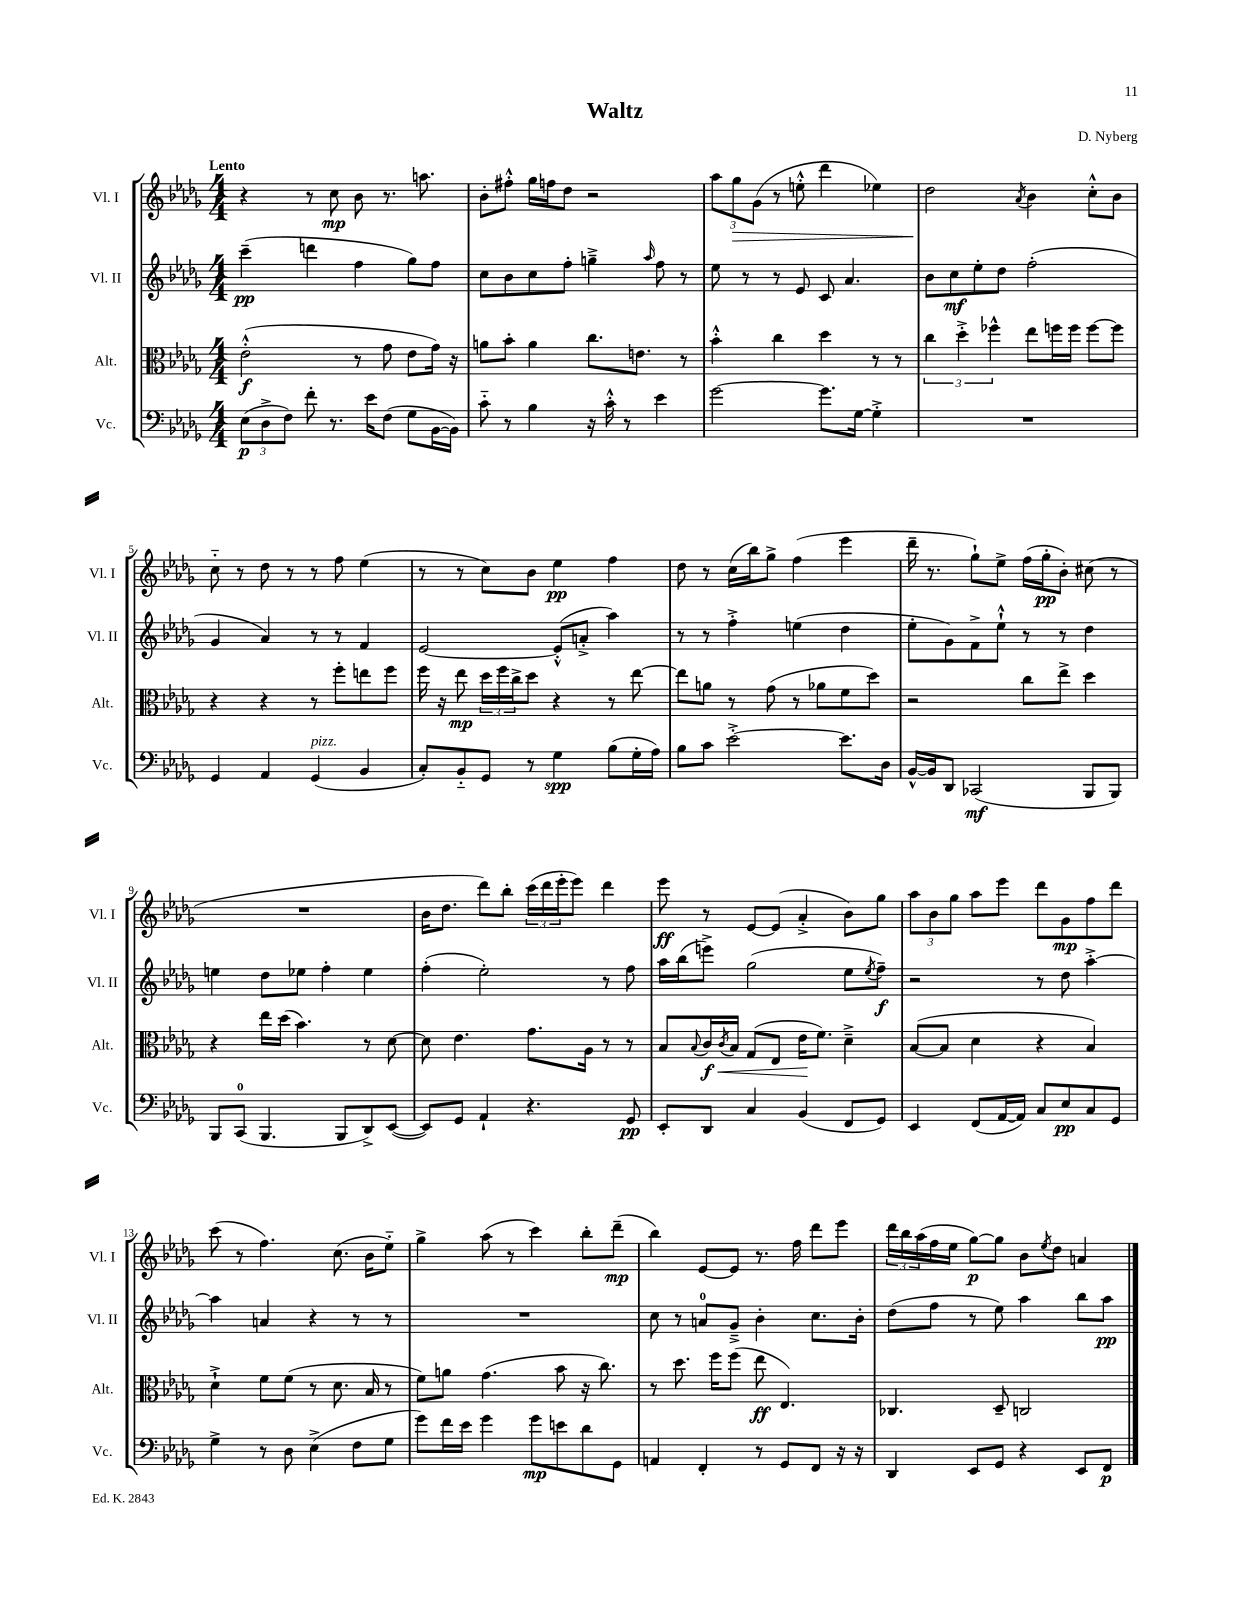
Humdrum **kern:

**kern	**dynam	**kern	**dynam	**kern	**dynam	**kern	**dynam
*part4	*part4	*part3	*part3	*part2	*part2	*part1	*part1
*staff4	*staff4	*staff3	*staff3	*staff2	*staff2	*staff1	*staff1
*I"Vc.	*	*I"Alt.	*	*I"Vl. II	*	*I"Vl. I	*
*I'Vc.	*	*I'Alt.	*	*I'Vl. II	*	*I'Vl. I	*
*clefF4	*	*clefC3	*	*clefG2	*	*clefG2	*
*k[b-e-a-d-g-]	*	*k[b-e-a-d-g-]	*	*k[b-e-a-d-g-]	*	*k[b-e-a-d-g-]	*
*M4/4	*	*M4/4	*	*M4/4	*	*M4/4	*
=1	=1	=1	=1	=1	=1	=1	=1
!	!	!	!	!	!	!LO:TX:a:B:t=Lento	!
(12E-\L	p	(2e-'^^\	f	(4ccc~\	pp	4r	.
12D-^\	.	.	.	.	.	.	.
12F\J)	.	.	.	.	.	.	.
8f'\	.	.	.	4dddn\	.	8r	.
8.r	.	.	.	.	.	8cc\	mp
.	.	8r	.	4ff\	.	8b-\	.
16e-\KL	.	.	.	.	.	.	.
(8F\J	.	8g-\	.	.	.	8.r	.
8G-\L	.	8e-\L	.	8gg-\L)	.	.	.
.	.	.	.	.	.	8.aan\	.
[16BB-\L	.	16g-\Jk)	.	8ff\J	.	.	.
16BB-\JJ])	.	16r	.	.	.	.	.
=2	=2	=2	=2	=2	=2	=2	=2
8c\	.	8an\L	.	8cc\L	.	8b-'\L	.
8r	.	8b-'\J	.	8b-\	.	8ff#X'^^\J	.
4B-\	.	4a\	.	8cc\	.	16gg-\LL	.
.	.	.	.	.	.	16ffn\J	.
.	.	.	.	8ff'\J	.	8dd-\J	.
16r	.	8.cc\L	.	4ggn~^\	.	2r	.
16c'^^\	.	.	.	.	.	.	.
8r	.	.	.	.	.	.	.
.	.	8.en\J	.	.	.	.	.
.	.	.	.	16qqaa-/	.	.	.
4e-\	.	.	.	8ff\	.	.	.
.	.	8r	.	8r	.	.	.
=3	=3	=3	=3	=3	=3	=3	=3
[2g-\	.	4b-'^^\	.	8ee-\	.	12aa-\L	.
!	!	!	!	!	!	!	!LO:HP:b
.	.	.	.	.	.	12gg-\	>
.	.	.	.	8r	.	.	.
.	.	.	.	.	.	(12g-\J	.
.	.	4cc\	.	8r	.	8r	.
.	.	.	.	8e-/	.	8een'^^\	.
8.g-\L]	.	4dd-\	.	8c/	.	4ddd-\	.
.	.	.	.	4.a-/	.	.	.
[16G-\Jk	.	.	.	.	.	.	.
4G-'^\]	.	8r	.	.	.	4ee-X\)	.
.	.	8r	.	.	.	.	.
=4	=4	=4	=4	=4	=4	=4	=4
1r	.	6cc\	.	8b-\L	.	2dd-\	.
.	.	.	.	8cc\	mf	.	.
.	.	6dd-'^\	.	.	.	.	.
.	.	.	.	8ee-'\	.	.	.
.	.	6ff-X^^\	.	.	.	.	.
.	.	.	.	8dd-\J	.	.	.
.	.	.	.	.	.	8qa-/	.
.	.	8ee-\L	.	(2ff'\	.	4b-\	]
.	.	16ffn\L	.	.	.	.	.
.	.	16ff\JJ	.	.	.	.	.
.	.	[8ff\L	.	.	.	8cc'^^\L	.
.	.	8ff\J]	.	.	.	8b-\J	.
!!LO:LB:g=z
=5	=5	=5	=5	=5	=5	=5	=5
4GG-/	.	4r	.	4g-/	.	8cc\	.
.	.	.	.	.	.	8r	.
4AA-/	.	4r	.	4a-/)	.	8dd-\	.
.	.	.	.	.	.	8r	.
!LO:TX:a:i:t=pizz.	!	!	!	!	!	!	!
(4GG-/	.	8r	.	8r	.	8r	.
.	.	8ff'\L	.	8r	.	8ff\	.
4BB-/	.	8een\	.	4f/	.	(4ee-\	.
.	.	8ff\J	.	.	.	.	.
=6	=6	=6	=6	=6	=6	=6	=6
8C'/L)	.	16ff\	.	[2e-/	.	8r	.
.	.	16r	.	.	.	.	.
8BB-/	.	8ee-\	mp	.	.	8r	.
8GG-/J	.	24dd-\LL	.	.	.	8cc\L)	.
.	.	24ff\	.	.	.	.	.
.	.	24cc^\J	.	.	.	.	.
8r	.	8dd-\J	.	.	.	8b-\J	.
4G-\	spp	4r	.	(8e-'^^/L]	.	4ee-\	pp
.	.	.	.	8an'^/J	.	.	.
(8B-\L	.	8r	.	4aa-\)	.	4ff\	.
16G-'\L	.	[8ee-\	.	.	.	.	.
16A-\JJ)	.	.	.	.	.	.	.
=7	=7	=7	=7	=7	=7	=7	=7
8B-\L	.	8ee-\L]	.	8r	.	8dd-\	.
8c\J	.	8an\J	.	8r	.	8r	.
[2e-'^\	.	8r	.	4ff'^\	.	(16cc\LL	.
.	.	.	.	.	.	16bb-\J)	.
.	.	(8g-\	.	.	.	8gg-^\J	.
.	.	8r	.	(4een\	.	(4ff\	.
.	.	8a-X\L	.	.	.	.	.
8.e-\L]	.	8f\	.	4dd-\	.	4eee-\	.
.	.	8dd-\J)	.	.	.	.	.
16D-\Jk	.	.	.	.	.	.	.
=8	=8	=8	=8	=8	=8	=8	=8
[16BB-^^/LL	.	2r	.	8ee-'\L	.	16ddd-~\	.
16BB-/J]	.	.	.	.	.	8.r	.
8DD-/J	.	.	.	8g-\)	.	.	.
(2CC-X/	mf	.	.	8f^\	.	8gg-`\L)	.
.	.	.	.	8ee-`^^\J	.	8ee-^\J	.
.	.	8cc\L	.	8r	.	(16ff\LL	.
.	.	.	.	.	.	16gg-'\J	pp
.	.	8ee-^\J	.	8r	.	8b-'\J)	.
8BBB-/L	.	4dd-\	.	4dd-\	.	(8cc#X\	.
8BBB-/J)	.	.	.	.	.	8r	.
!!LO:LB:g=z
=9	=9	=9	=9	=9	=9	=9	=9
8BBB-/L	.	4r	.	4een\	.	1r	.
(8CC/J	.	.	.	.	.	.	.
4.BBB-/	.	16ee-\LL	.	8dd-\L	.	.	.
.	.	(16dd-\JJ	.	.	.	.	.
.	.	4.b-\)	.	8ee-X\J	.	.	.
.	.	.	.	4ff'\	.	.	.
8BBB-/L	.	.	.	.	.	.	.
8DD-^/)	.	8r	.	4ee-\	.	.	.
([8EE-/J	.	[8d-\	.	.	.	.	.
=10	=10	=10	=10	=10	=10	=10	=10
8EE-/L])	.	8d-\]	.	(4ff'\	.	16b-\KL	.
.	.	.	.	.	.	8.dd-\J	.
8GG-/J	.	4.e-\	.	.	.	.	.
4AA-`/	.	.	.	2ee-'\)	.	8ddd-\L)	.
.	.	.	.	.	.	8bb-'\J	.
4.r	.	8.g-\L	.	.	.	(24ccc\LL	.
.	.	.	.	.	.	24ddd-\	.
.	.	.	.	.	.	24eee-'\J	.
.	.	.	.	.	.	8eee-\J)	.
.	.	16A-\Jk	.	.	.	.	.
.	.	8r	.	8r	.	4ddd-\	.
8GG-/	pp	8r	.	8ff\	.	.	.
=11	=11	=11	=11	=11	=11	=11	=11
8EE-'/L	.	8B-/L	.	16aa-\LL	.	8eee-\	ff
.	.	.	.	(16bb-\J	.	.	.
.	.	8qqB-/	.	.	.	.	.
!	!	!	!LO:HP:b	!	!	!	!
8DD-/J	.	16c/L	< f	8eeen^\J)	.	8r	.
.	.	8qc/	.	.	.	.	.
.	.	16B-/JJ	.	.	.	.	.
4C/	.	(8G-/L	.	(2gg-\	.	[8e-/L	.
.	.	8E-/J	.	.	.	(8e-/J]	.
(4BB-/	.	16e-\KL	.	.	.	4a-'^/	.
.	.	8.f\J)	[	.	.	.	.
8FF/L	.	4d-~^\	.	8ee-\L	.	8b-\L)	.
.	.	.	.	8qee-/	.	.	.
8GG-/J)	.	.	.	8ff~\J)	f	8gg-\J	.
=12	=12	=12	=12	=12	=12	=12	=12
4EE-/	.	([8B-/L	.	2r	.	12aa-\L	.
.	.	.	.	.	.	12b-\	.
.	.	8B-/J]	.	.	.	.	.
.	.	.	.	.	.	12gg-\J	.
(8FF/L	.	4d-\	.	.	.	8aa-\L	.
[16AA-/L	.	.	.	.	.	8eee-\J	.
16AA-/JJ])	.	.	.	.	.	.	.
8C/L	.	4r	.	8r	.	8ddd-\L	.
8E-/	pp	.	.	8dd-\	.	8g-\	mp
8C/	.	4B-/)	.	[4aa-'^\	.	8ff\	.
8GG-/J	.	.	.	.	.	8ddd-\J	.
!!LO:LB:g=z
=13	=13	=13	=13	=13	=13	=13	=13
4G-^\	.	4d-`^\	.	4aa-\]	.	(8ccc\	.
.	.	.	.	.	.	8r	.
8r	.	8f\L	.	4an/	.	4.ff\)	.
8D-\	.	(8f\J	.	.	.	.	.
(4E-^\	.	8r	.	4r	.	.	.
.	.	8.d-\	.	.	.	(8.cc\	.
8F\L	.	.	.	8r	.	.	.
.	.	16B-/	.	.	.	16b-\KL	.
8G-\J	.	8r	.	8r	.	8ee-\J)	.
=14	=14	=14	=14	=14	=14	=14	=14
8g-\L)	.	8f\L)	.	1r	.	4gg-^\	.
16f\L	.	8an\J	.	.	.	.	.
16e-\JJ	.	.	.	.	.	.	.
4g-\	.	(4.g-\	.	.	.	(8aa-\	.
.	.	.	.	.	.	8r	.
8g-\L	mp	.	.	.	.	4ccc\)	.
8en\	.	8b-\	.	.	.	.	.
8d-\	.	16r	.	.	.	8bb-'\L	.
.	.	8.cc\)	.	.	.	.	.
8GG-\J	.	.	.	.	.	(8ddd-~\J	mp
=15	=15	=15	=15	=15	=15	=15	=15
4AAn/	.	8r	.	8cc\	.	4bb-\)	.
.	.	8.dd-\	.	8r	.	.	.
4FF'/	.	.	.	8an/L	.	[8e-/L	.
.	.	16ff\KL	.	.	.	.	.
.	.	(8ff\J	.	8g-~^/J	.	8e-/J]	.
8r	.	8ee-\	ff	4b-'\	.	8.r	.
8GG-/L	.	4.E-/)	.	.	.	.	.
.	.	.	.	.	.	16ff\	.
8FF/J	.	.	.	8.cc\L	.	8ddd-\L	.
16r	.	.	.	.	.	8eee-\J	.
16r	.	.	.	16b-'\Jk	.	.	.
=16	=16	=16	=16	=16	=16	=16	=16
4DD-/	.	4.C-X/	.	(8dd-\L	.	24ddd-\LL	.
.	.	.	.	.	.	24bb-\	.
.	.	.	.	.	.	(24aa-\	.
.	.	.	.	8ff\J	.	16ff\	.
.	.	.	.	.	.	16ee-\JJ	.
8EE-/L	.	.	.	8r	.	[8gg-\L)	p
8GG-/J	.	8D-~/	.	8ee-\)	.	8gg-\J]	.
4r	.	2Cn/	.	4aa-\	.	8b-\L	.
.	.	.	.	.	.	8qee-/	.
.	.	.	.	.	.	8dd-\J	.
8EE-/L	.	.	.	8bb-\L	.	4an/	.
8FF/J	p	.	.	8aa-\J	pp	.	.
==	==	==	==	==	==	==	==
*-	*-	*-	*-	*-	*-	*-	*-
